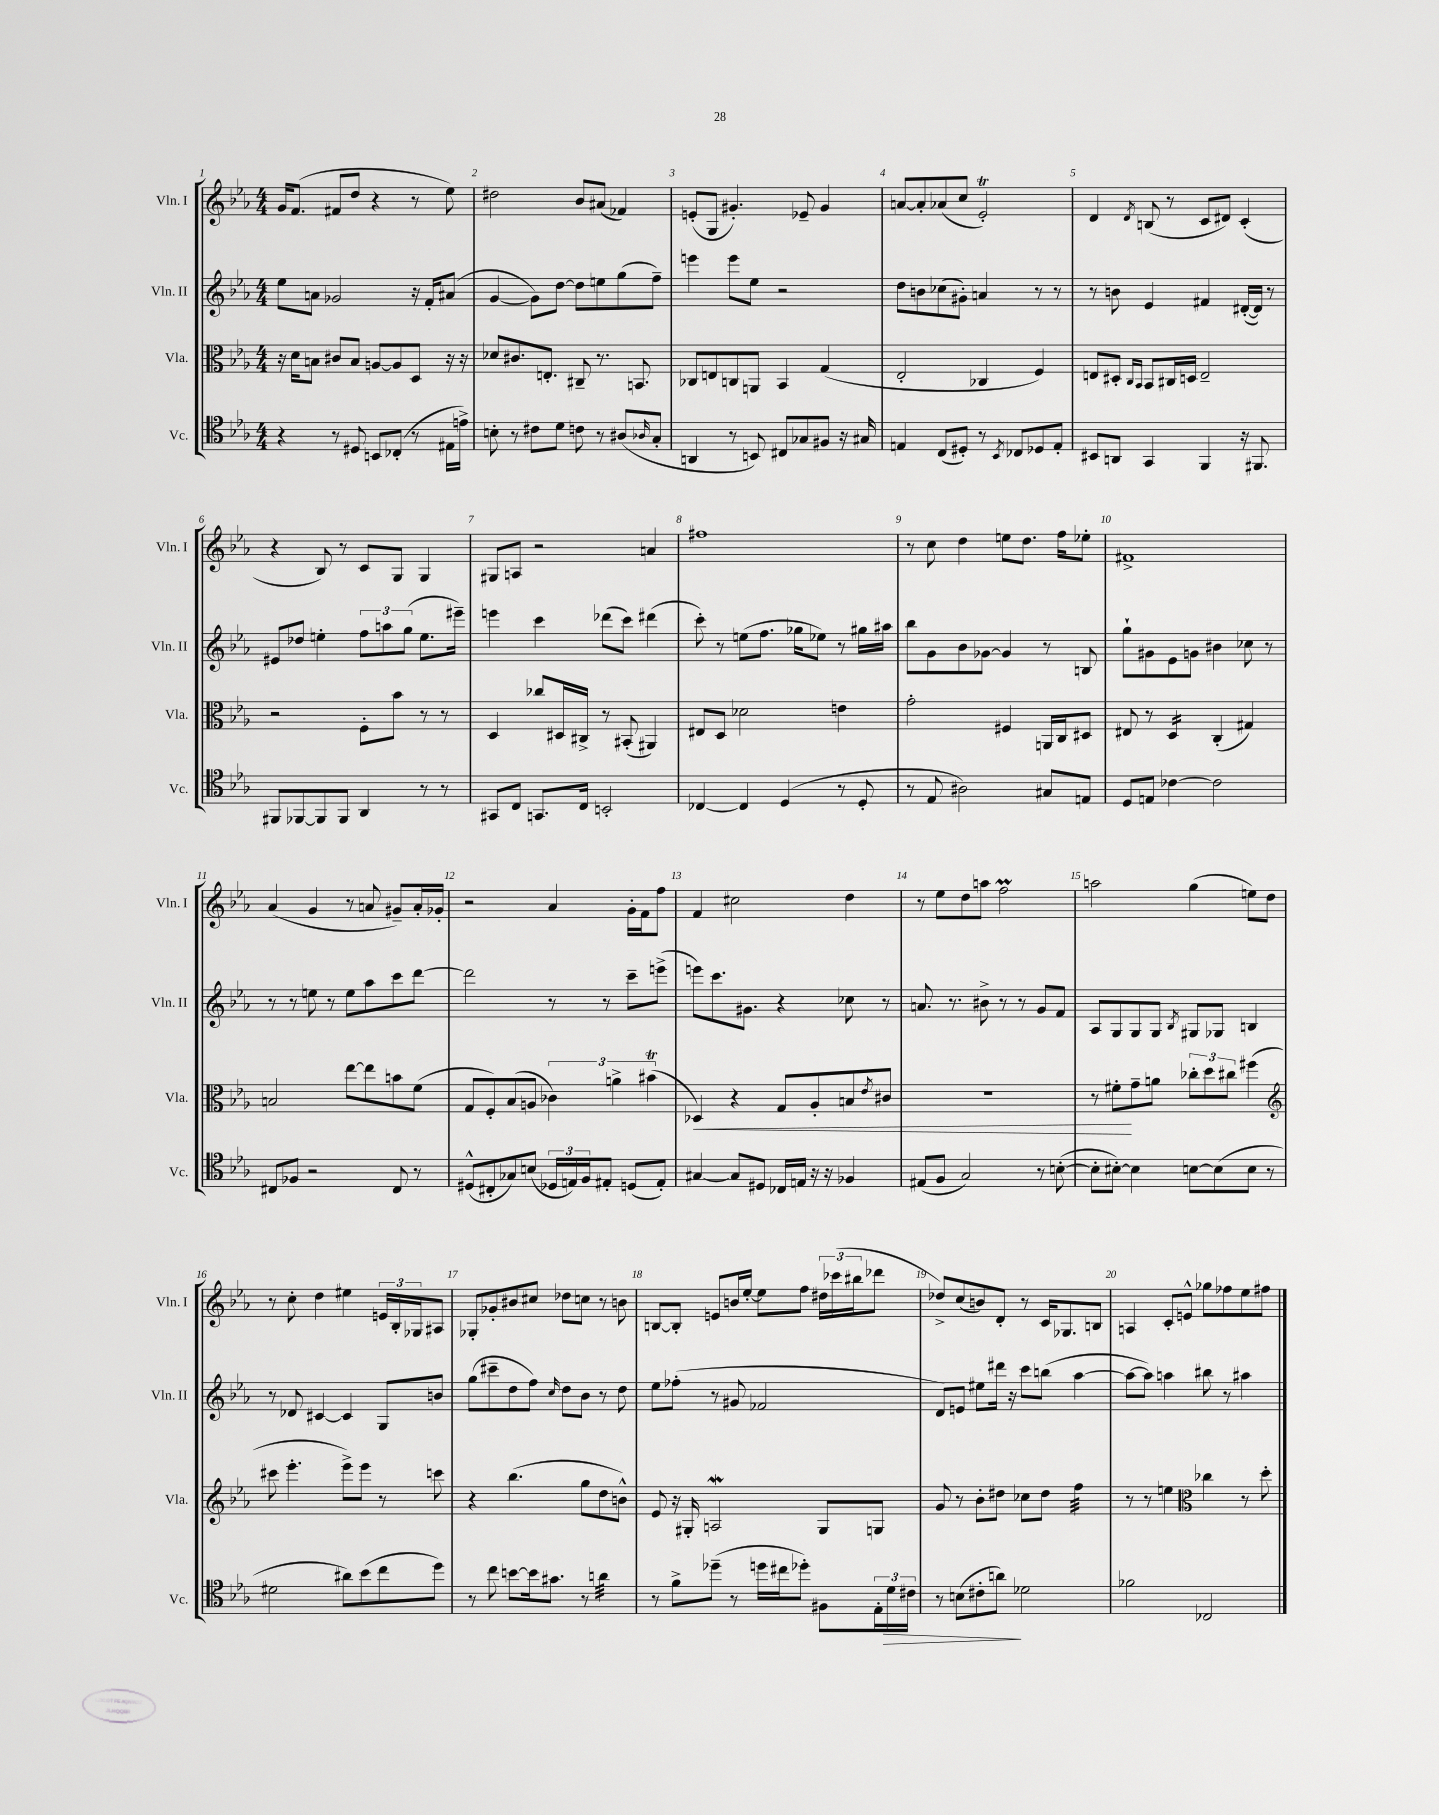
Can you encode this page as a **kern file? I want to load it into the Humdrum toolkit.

**kern	**kern	**kern	**kern
*staff4	*staff3	*staff2	*staff1
*clefC4	*clefC3	*clefG2	*clefG2
*k[b-e-a-]	*k[b-e-a-]	*k[b-e-a-]	*k[b-e-a-]
*M4/4	*M4/4	*M4/4	*M4/4
4r	16r	8ee-	16g
.	16d	.	(8.f
.	8B	8a	.
8r	8c#	2g-	8f#
8D#	8B	.	8dd
8BB	[8A	.	4r
(8C-'	8A]	.	.
8r	8D	16r	8r
.	.	16f'	.
16E#	16r	(8a#	8ee-)
16e^)	16r	.	.
=	=	=	=
8B'	8d-	[4g	2dd#
8r	8.c#	.	.
8c#	.	8g])	.
.	8.E'	.	.
8d	.	[8dd	.
8c	8C#~	8dd]	8b-
8r	8.r	8ee	(8a#
(8A#	.	(8gg	4f-)
.	8.BB	.	.
16qqA-	.	.	.
8G'	.	8ff~)	.
=	=	=	=
4AA	8C-	4eee	(8e'
.	8E	.	8G
8r	8C	8eee	4.g#')
8BB)	8AA	8ee-	.
8C#	4BB-	2r	.
8G-	.	.	8e-~
8F#	(4G	.	4g#
16r	.	.	.
16G#	.	.	.
=	=	=	=
4E	2E-'	8dd	[8a
.	.	8b	8a']
(8C	.	(8cc-	(8a-
8D#')	.	8g#')	8cc
8r	4C-	4a	2e-')
8qBB-	.	.	.
8C-	.	.	.
8D-	4F)	8r	.
8E'	.	8r	.
=	=	=	=
8BB#	8E	8r	4d
8AA	8D#'	8b	.
.	16qqC	.	.
.	16qqBB-	.	8qd
4GG	8BB-	4e-	(8B
.	16C#	.	8r
.	16D	.	.
4FF	2E~	4f#	8c
.	.	.	8d#)
16r	.	([16d#'	(4c'
8.FF#	.	16d#])	.
.	.	8r	.
=	=	=	=
8FF#	2r	8e#	4r
[8FF-	.	8dd-	.
8FF-]	.	4ee'	8B-)
8FF-	.	.	8r
4AA-	8F'	12ff	8c
.	.	12aa	.
.	8b-	.	8G
.	.	(12gg	.
8r	8r	8.ee	4G
8r	8r	.	.
.	.	16eee#~)	.
=	=	=	=
8GG#	4D	4eee	8G#
8C	.	.	8A
8.GG	8cc-	4ccc	2r
.	16D#	.	.
16C	16C#^	.	.
2BB'	8r	(8ddd-	.
.	(8BB#'	8ccc)	.
.	4AA#)	(4ddd#	4a
=	=	=	=
[4C-	8E#	8ccc')	1ff#
.	8D	8r	.
4C-]	2d-	(8ee	.
.	.	8.ff	.
(4D	.	.	.
.	.	16gg-	.
.	.	8ee-)	.
8r	4e	8r	.
8D'	.	16gg#	.
.	.	16aa#	.
=	=	=	=
8r	2g'	8bb-	8r
8E-	.	8g	8cc
2A#)	.	8b-	4dd
.	.	[8g-	.
.	4F#	4g-]	8ee
.	.	.	8.dd
8G#	16AA	8r	.
.	16C	.	16ff
8E	8D#	8B	8ee-'
=	=	=	=
8D	8E#	8gg`	1f#^
8E	8r	8g#	.
[4c-	4D	8e-	.
.	.	8g	.
2c-]	(4C'	4b#	.
.	4G#)	8cc-	.
.	.	8r	.
=	=	=	=
8C#	2B	8r	(4a-
8F-	.	8r	.
2r	.	8ee	4g
.	.	8r	.
.	[8ee-	8ee	8r
.	8ee-]	8aa-	8a
8C#	8b	8ccc	8g#~)
8r	(8f	[8ddd	16a'
.	.	.	16g-'
=	=	=	=
(8D#^^	8G	2ddd]	2r
8C#'	8F')	.	.
8G-)	(8B-	.	.
(8B	8A	.	.
24D-	6c-)	8r	4a-
24E)	.	.	.
24F	.	.	.
8E#'	.	8r	.
.	6a^	.	.
(8D	.	8ccc~	16g'
.	.	.	16f
.	(6b#	.	.
8E#')	.	(8eee^	8ff
=	=	=	=
[4G#	4D-)	8eee)	4f
.	.	8.ccc	.
8G#]	4r	.	2cc#
.	.	8.g#	.
8D#	.	.	.
16C-	8G	4r	.
16E	.	.	.
16r	8A-'	.	.
16r	.	.	.
4F-	8B	8cc-	4dd
.	8qe-	.	.
.	8c#	8r	.
=	=	=	=
(8E#	1r	8.a	8r
8F	.	.	8ee-
.	.	8.r	.
2G)	.	.	8dd
.	.	8b#^	8aa
.	.	8r	2ff
.	.	8r	.
8r	.	8g	.
([8B'	.	8f	.
=	=	=	=
8B']	8r	8A-	2aa
[8B#')	8f#'	8G	.
4B#]	8g~	8G	.
.	8a	8G	.
.	.	8qB-	.
[8B	12cc-'	8G#	(4gg
.	12dd	.	.
(8B]	.	8G-	.
.	12cc#	.	.
8B	(4ff#	4B	8ee)
8r	.	.	8dd
=	=	=	=
*	*clefG2	*	*
2d#	8ccc#	8r	8r
.	4.eee-'	8d-	8cc'
.	.	[4c#	4dd
8a#)	8eee-^)	4c#]	4ee#
(8b-	8eee-	.	.
8cc	8r	8G	24e
.	.	.	24B-'
.	.	.	24G-
8dd)	8ccc	8b	8A#
=	=	=	=
8r	4r	(8gg	8G-'
8cc	.	8ccc#~	8g-'
[8b	(4.bb-	8dd	8b#
16b]	.	8ff)	8cc#
8.g#	.	.	.
.	.	16qqcc	.
.	.	8dd	8dd-
8r	8gg	8b-	8cc
4a	8dd	8r	8r
.	8b^^)	8dd	8b
=	=	=	=
8r	8e-	8ee-	[8B
8f^	16r	(8ff-'	8B']
.	16G#'	.	.
(8dd-~	2A	8r	8e
8r	.	8g#	16b
.	.	.	[16ee-'
16dd	.	2f-	8ee-]
16cc#	.	.	.
8dd-')	.	.	8ff
8F#	8G#	.	24dd#
.	.	.	(24ccc-
.	.	.	24bb#
24E-'	8G	.	8ddd-
24d	.	.	.
24c#	.	.	.
=	=	=	=
8r	8g	8d)	8dd-^)
(8B	8r	8e	(8cc
8c#'	8b-'	8ee#	8b)
8a)	8dd#	16ddd#	8d'
.	.	16r	.
2d-	8cc-	8ccc	8r
.	8dd#	(8bb	16c
.	.	.	8.G-
.	4ff	[4aa-	.
.	.	.	8B
=	=	=	=
2f-	8r	8aa-_	4A
.	8r	8aa-])	.
.	4ee	4aa	8c'
.	.	.	8e^^
*	*clefC3	*	*
2C-	4cc-	8bb#	8gg-
.	.	8r	8ff-
.	8r	4aa#	8ee-
.	8dd'	.	8ff#
==	==	==	==
*-	*-	*-	*-
